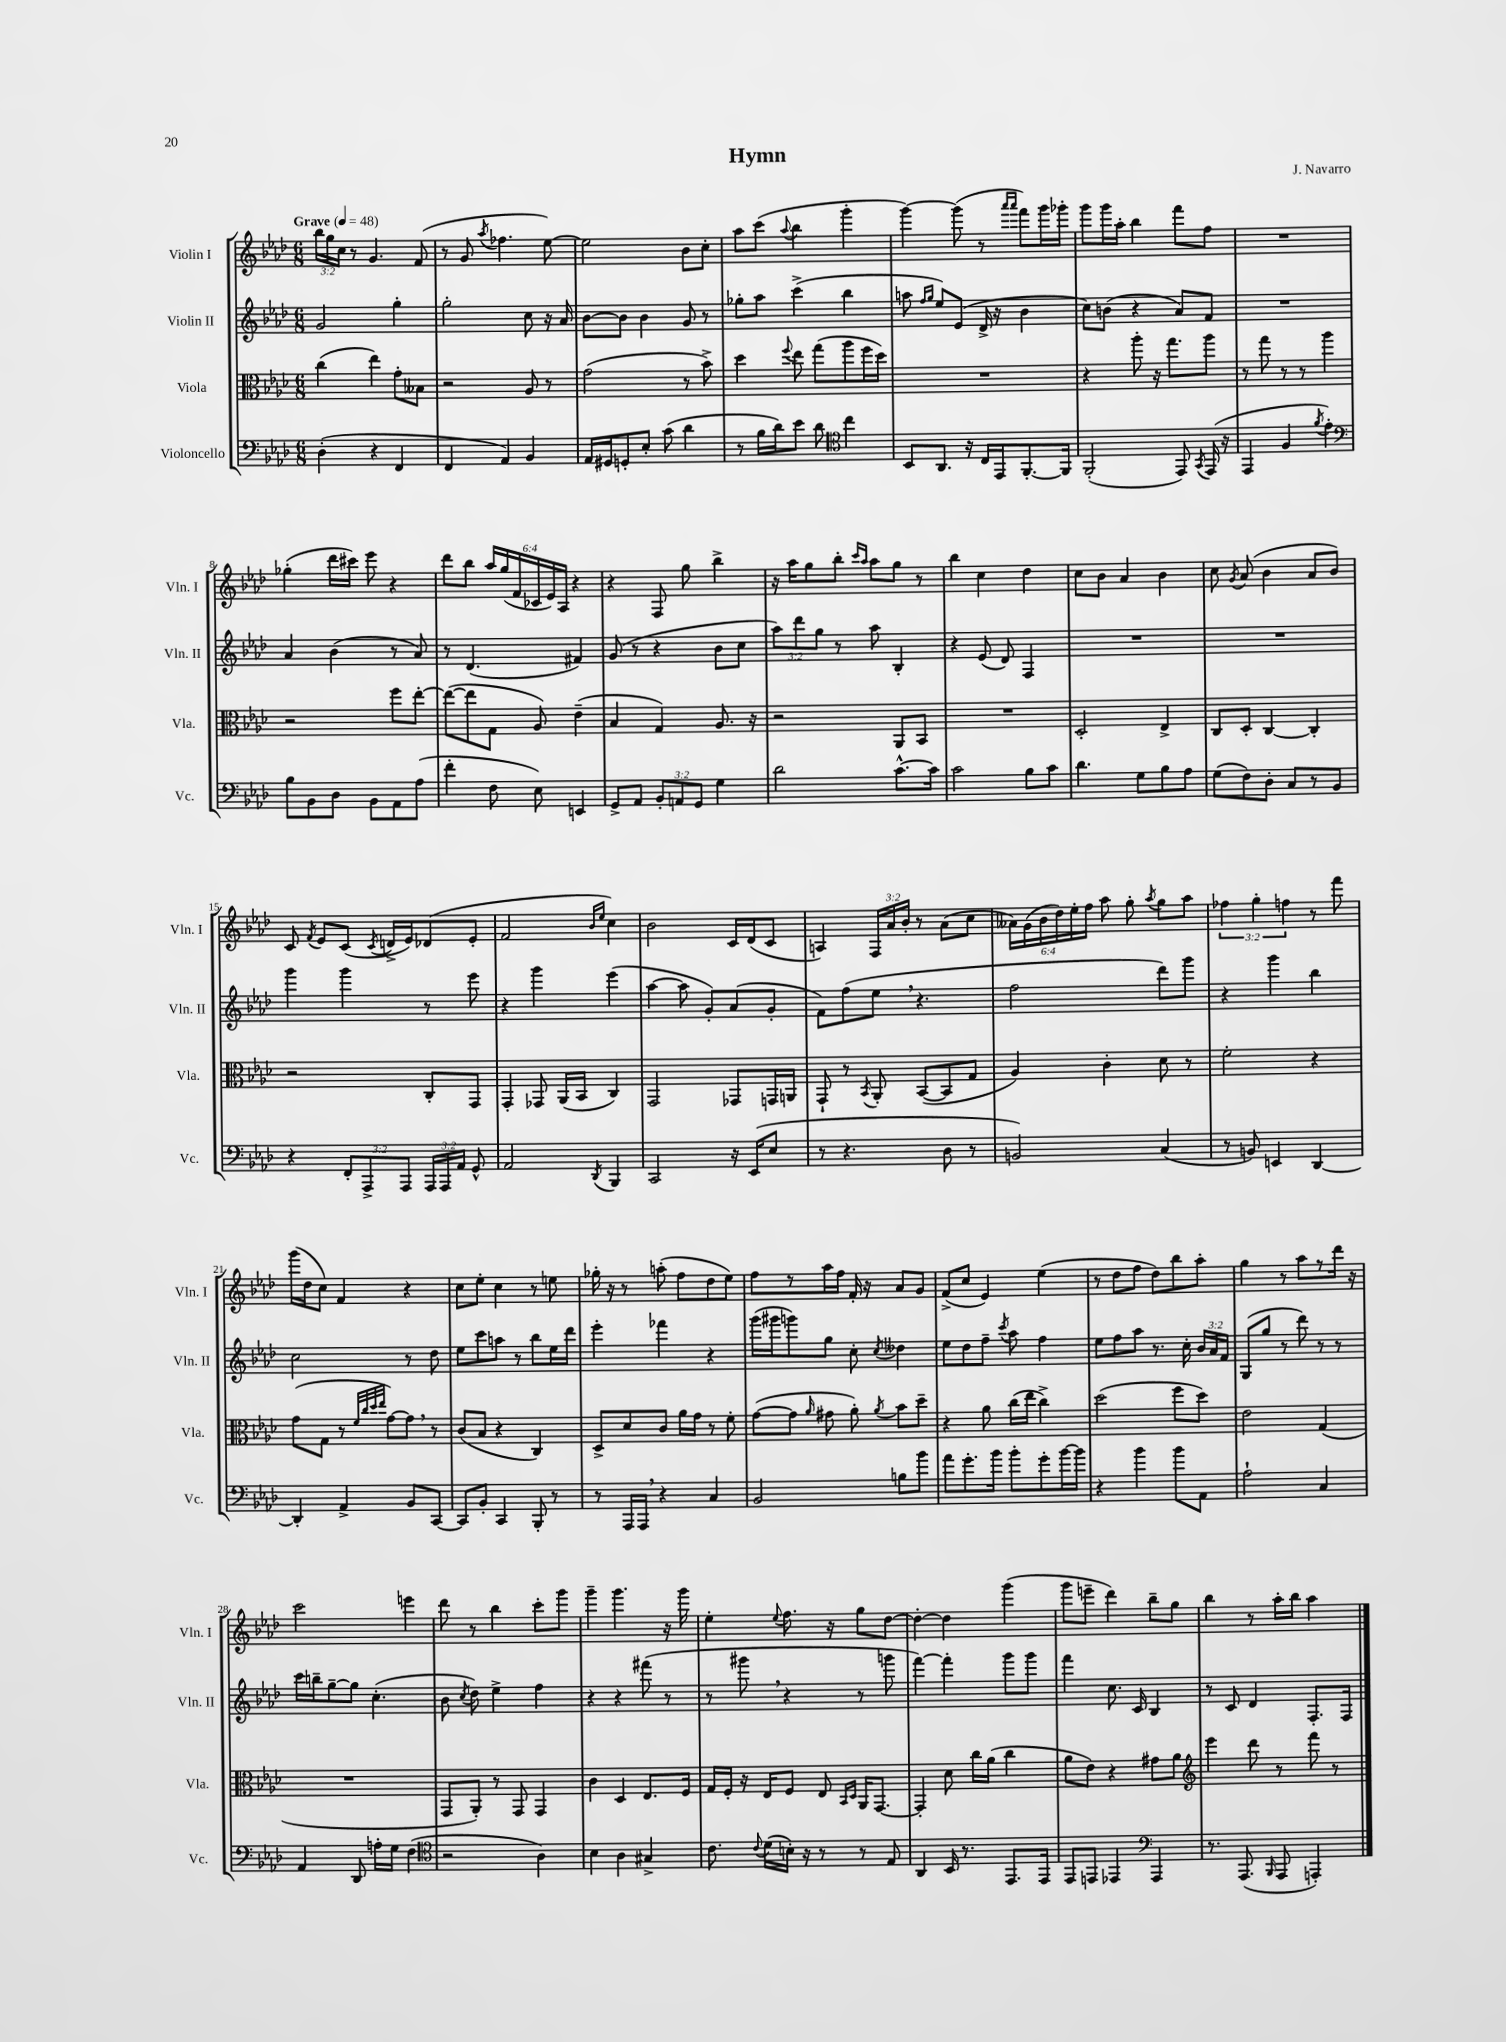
\header { title = "Hymn" composer = "J. Navarro" }
<<
\new StaffGroup <<
\new Staff = "s0" \with { instrumentName = "Violin I" shortInstrumentName = "Vln. I" } {
    \clef treble \key aes \major \numericTimeSignature \time 6/8 \override Staff.TupletNumber.text = #tuplet-number::calc-fraction-text \tempo "Grave" 4 = 48
    \autoBeamOff \tuplet 3/2 { bes''16[ g''16 c''16] } r8 g'4. f'8( |
    r8 g'8 \acciaccatura { aes''8 } fes''4. ees''8~) |
    ees''2 bes'8[ c''8]-. |
    aes''8[ c'''8]( \appoggiatura { aes''8 } bes''4 g'''4-. |
    g'''4~) g'''8( r8 \grace { aes'''16[ aes'''16] } f'''8[) g'''16 ges'''16]-. |
    g'''8[ g'''16 aes''16]-. bes''4 f'''8[ f''8] |
    R2. |
    ges''4-.( des'''16[ cis'''16]) ees'''8 r4 |
    des'''8[ bes''8] \tuplet 6/4 { aes''16[ g''16( f'16 ces'16 ees'16) aes16] } r4 |
    r4 f8 g''8 bes''4-> |
    r16 aes''16[ g''8 bes''8]-. \grace { c'''16[ aes''16] } aes''8[ g''8] r8 |
    bes''4 c''4 des''4 |
    c''8[ bes'8] aes'4 bes'4 |
    c''8 \acciaccatura { g'8 } aes'8( bes'4 aes'8[ bes'8]) |
    c'8 \acciaccatura { f'8 } ees'8[ c'8]( \acciaccatura { c'8 } d'16[-> ees'16) des'8( ees'8]-. |
    f'2 \grace { bes'16[ ees''16] } c''4) |
    bes'2 c'16[ des'16( c'8] |
    a4) \tuplet 3/2 { f16[ aes'16 bes'16]-. } r8 aes'8[( c''8] |
    \tuplet 6/4 { aeses'16[) g'16( bes'16 des''16) ees''16-. f''16] } aes''8 g''8-. \acciaccatura { aes''8 } g''8[ aes''8] |
    \tuplet 3/2 { fes''4 g''4-. f''4 } r8 f'''8 |
    g'''16[( des''16 c''8]) f'4 r4 |
    c''8[ ees''8]-. c''4 r8 e''8 |
    ges''16-. r16 r8 a''8-.( f''8[ des''8 ees''8]) |
    f''8[ r8 aes''16 f''16] f'16-. r16 aes'8[ g'8] |
    f'8[->( c''8] ees'4) ees''4( |
    r8 des''8[ f''8] des''8[) bes''8 aes''8]-. |
    g''4 r8 aes''8[ r8 des'''16] r16 |
    c'''2 e'''4 |
    des'''8 r8 bes''4 c'''8[-. g'''8] |
    g'''4-- g'''4. r16 g'''16 |
    ees''4-. \appoggiatura { ees''8 } f''8. r16 g''8[ des''8]~ |
    des''4~-. des''4 g'''4( |
    g'''8[ e'''8]-- des'''4) bes''8[-- g''8] |
    bes''4 r8 aes''16[-. bes''16] aes''4 \bar "|." |
}
\new Staff = "s1" \with { instrumentName = "Violin II" shortInstrumentName = "Vln. II" } {
    \clef treble \key aes \major \numericTimeSignature \time 6/8 \override Staff.TupletNumber.text = #tuplet-number::calc-fraction-text
    \autoBeamOff g'2 g''4-. |
    g''2-. c''8 r16 aes'16 |
    bes'8[~ bes'8] bes'4 g'8 r8 |
    ges''8[-. aes''8] c'''4->( bes''4 |
    a''8 \grace { f''16[ g''16] } ees''8[) ees'8]( des'16-> r16 bes'4 |
    c''8[) b'8]( r4 aes'8[) f'8] |
    R2. |
    aes'4 bes'4( r8 aes'8) |
    r8 des'4.( fis'4) |
    g'8( r8 r4 bes'8[ c''8] |
    \tuplet 3/2 { aes''8[) des'''8 g''8] } r8 aes''8 bes4-. |
    r4 ees'8( des'8) f4 |
    R2. |
    R2. |
    g'''4 g'''4 r8 ees'''8 |
    r4 g'''4 ees'''4( |
    aes''4~ aes''8 g'8[-.) aes'8( g'8]-. |
    f'8[) f''8( ees''8] \breathe r4. |
    f''2 des'''8[) g'''8] |
    r4 g'''4 bes''4 |
    c''2 r8 des''8 |
    ees''8[ c'''8 a''8] r8 bes''8[ ees''16 des'''16] |
    ees'''4-. fes'''4 r4 |
    g'''16[( gis'''16 g'''8) g''8] c''8-. \acciaccatura { c''8 } deses''4 |
    ees''8[ des''8 f''8]-- \acciaccatura { c'''8 } aes''8 f''4 |
    ees''8[ f''8 aes''8] r8. c''16-. \tuplet 3/2 { bes'16[ aes'16 f'16] } |
    g8[( g''8] r8 des'''8) r8 r8 |
    c'''16[ b''16-- g''8~-- g''8] c''4.-.( |
    bes'8 \acciaccatura { c''8 } des''8) ees''4-> f''4 |
    r4 r4 fis'''8( r8 |
    r8 gis'''8 \breathe r4 r8 g'''8 |
    f'''4~) f'''4-. g'''8[ g'''8] |
    f'''4 c''8. c'16 bes4 |
    r8 c'8 des'4 f8.[-. f16] \bar "|." |
}
\new Staff = "s2" \with { instrumentName = "Viola" shortInstrumentName = "Vla." } {
    \clef alto \key aes \major \numericTimeSignature \time 6/8
    \autoBeamOff c''4( ees''4) g'8[-. beses8] |
    r2 aes8 r8 |
    g'2( r8 bes'8->) |
    des''4 \appoggiatura { f''8 } ees''8 g''8[( aes''8 f''16 des''16]) |
    R2. |
    r4 aes''8-. r16 g''8.[ aes''8] |
    r8 g''8 r8 r8 aes''4 |
    r2 f''8[ ees''8]~-. |
    ees''8[~( ees''8 g8] aes8) ees'4--( |
    bes4 g4) aes8. r16 |
    r2 aes,8[ bes,8] |
    R2. |
    des2-. ees4-> |
    c8[ des8]-. c4~ c4-. |
    r2 c8[-. g,8] |
    g,4-. ges,8 aes,16[( bes,16] c4) |
    g,2 ges,8[ g,16 a,16] |
    g,8-! r8 \acciaccatura { bes,8 } aes,8-. bes,8[~( bes,8 g8] |
    aes4) c'4-. des'8 r8 |
    f'2-. r4 |
    g'8[( g8] r8 \grace { f'32[ c''32 des''32 ees''32] } g'8[~) g'8] \breathe r8 |
    c'8[( bes8] r4 c4) |
    des8[-> des'8 c'8] aes'16[ g'16] r8 f'8-. |
    g'8[~( g'8] \grace { aes'16 } gis'8 aes'8-.) \acciaccatura { aes'8 } bes'8[ des''8]-- |
    r4 aes'8 c''16[( ees''16] c''4->) |
    des''2( f''8[ des''8]) |
    ees'2 g4( |
    R2. |
    g,8[ aes,8]-.) r8 g,8 g,4 |
    c'4 des4 ees8.[ f16] |
    g16[ f16]-. r16 ees16[ f8] ees8 \grace { bes,16[ des16] } aes,16[ g,8.]~ |
    g,4-. des'8 c''16[ aes'16]( c''4 |
    aes'8[ ees'8]) r4 gis'8[ aes'8] |
    \clef treble ees'''4 des'''8 r8 f'''8 r8 \bar "|." |
}
\new Staff = "s3" \with { instrumentName = "Violoncello" shortInstrumentName = "Vc." } {
    \clef bass \key aes \major \numericTimeSignature \time 6/8 \override Staff.TupletNumber.text = #tuplet-number::calc-fraction-text
    \autoBeamOff des4-.( r4 f,4 |
    f,4 aes,4) bes,4 |
    aes,16[ gis,16 g,8-. ees8]-. c'8( des'4 |
    r8 bes16[ des'16) ees'8] des'8 \clef tenor c''4 |
    bes,8[ aes,8.] r16 c16[ ees,16 f,8.~-. f,16] |
    f,2-.( ees,8) \acciaccatura { g,8 } ees,16( r16 |
    ees,4 f4 \acciaccatura { f'8 } ees'4-.) |
    \clef bass bes8[ bes,8 des8] bes,8[ aes,8 aes8]( |
    f'4-. f8 ees8) e,4 |
    g,8[-> aes,8] \tuplet 3/2 { bes,8[-. a,8 g,8] } g4 |
    des'2 c'8.[~-^ c'16] |
    c'2 bes8[ c'8] |
    des'4. g8[ bes8 aes8] |
    g8[( f8) des8]-. c8[ r8 bes,8] |
    r4 \tuplet 3/2 { f,8[-. aes,,8-> aes,,8] } \tuplet 3/2 { aes,,16[ aes,,16 aes,16] } g,8-^ |
    aes,2 \acciaccatura { des,8 } bes,,4 |
    c,2 r16 ees,16[( ees8] |
    r8 r4. des8 r8 |
    b,2) c4( |
    r8 b,8) e,4 des,4~ |
    des,4-. aes,4-> bes,8[ c,8]~ |
    c,8[ bes,8]-. c,4 bes,,8-. r8 |
    r8 aes,,16[ aes,,16] \breathe r4 c4 |
    bes,2 b8[ bes'8] |
    aes'8[ g'8.-. bes'16] bes'8[-. g'8-. bes'16~ bes'16] |
    r4 bes'4 bes'8[ aes,8] |
    aes2-! c4 |
    aes,4 des,8 a16[-. g16] f4( |
    \clef tenor r2 aes4) |
    bes4 aes4 gis4-> |
    c'8. \appoggiatura { c'8 } des'16[( b16]-.) r16 r8 r8 ees8 |
    aes,4 bes,16 r8. ees,8.[ ees,16] |
    ees,8[ e,8] ees,4 \clef bass aes,,4 |
    r8. aes,,8.( \grace { bes,,16 } aes,,8 a,,4-.) \bar "|." |
}
>>
>>
